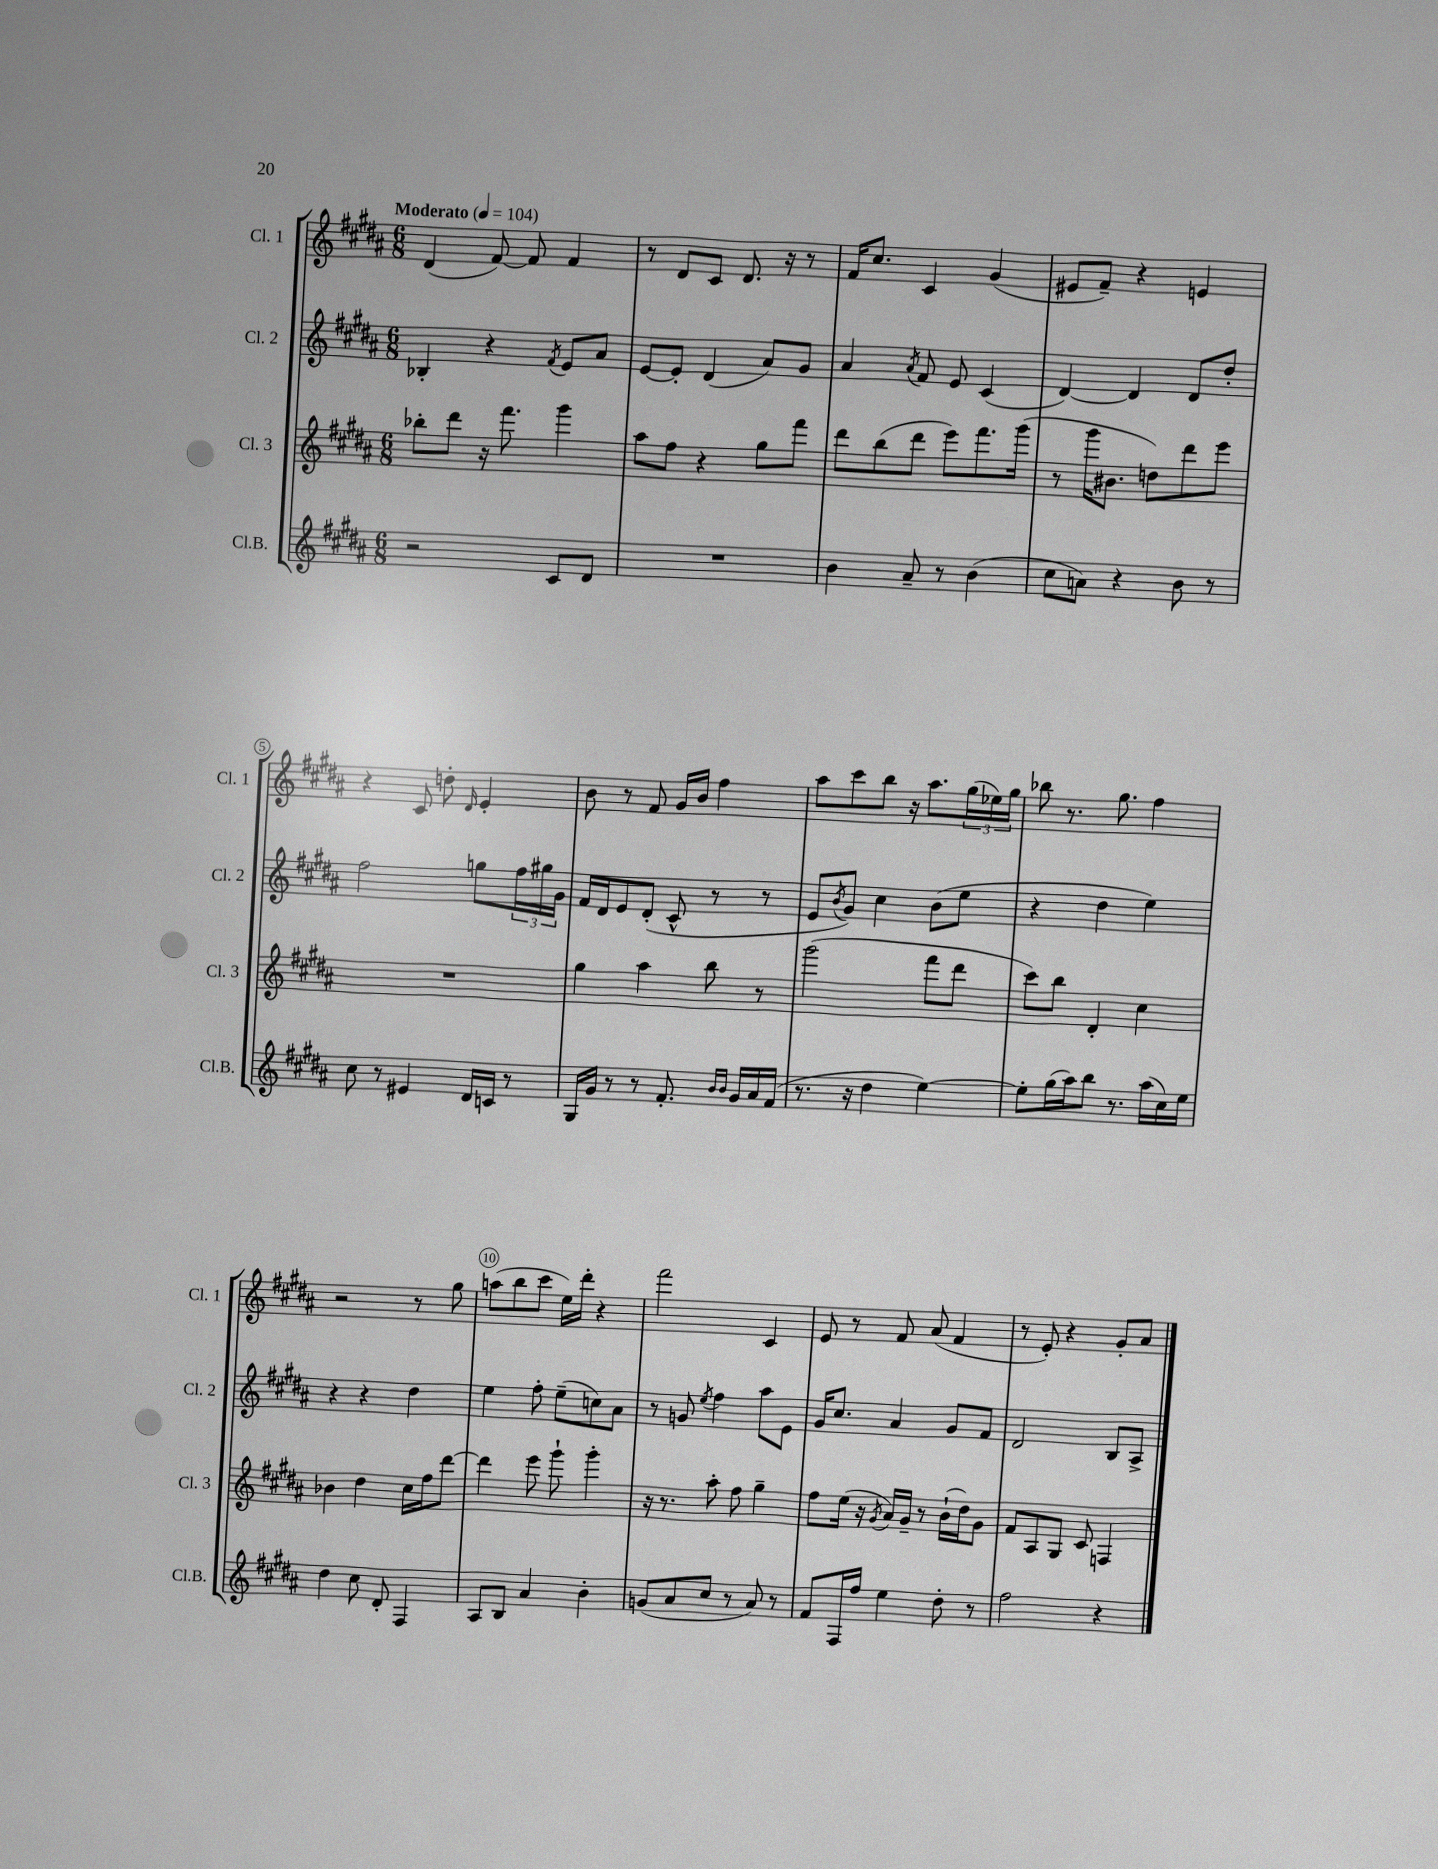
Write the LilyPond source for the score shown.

<<
\new StaffGroup <<
\new Staff = "s0" \with { instrumentName = "Cl. 1" shortInstrumentName = "Cl. 1" } {
    \clef treble \key b \major \numericTimeSignature \time 6/8 \tempo "Moderato" 4 = 104
    dis'4( fis'8~) fis'8 fis'4 |
    r8 dis'8 cis'8 dis'8. r16 r8 |
    fis'16 cis''8. cis'4 gis'4( |
    eis'8 fis'8--) r4 e'4 |
    r4 cis'8 d''8-. \grace { dis'16 } e'4-. |
    b'8 r8 fis'8 gis'16 b'16 fis''4 |
    ais''8 cis'''8 b''8 r16 ais''8. \tuplet 3/2 { gis''16( ees''16) gis''16 } |
    bes''8 r8. gis''8. fis''4 |
    r2 r8 gis''8 |
    a''8( b''8 cis'''8 e''16) dis'''16-. r4 |
    fis'''2 cis'4 |
    e'8 r8 fis'8 ais'8( fis'4 |
    r8 e'8-.) r4 gis'8-. ais'8 \bar "|." |
}
\new Staff = "s1" \with { instrumentName = "Cl. 2" shortInstrumentName = "Cl. 2" } {
    \clef treble \key b \major \numericTimeSignature \time 6/8
    bes4-. r4 \acciaccatura { fis'8 } e'8 ais'8 |
    e'8~ e'8-. dis'4( ais'8) gis'8 |
    ais'4 \acciaccatura { ais'8 } fis'8 e'8 cis'4( |
    dis'4~) dis'4 dis'8 dis''8-. |
    fis''2 g''8 \tuplet 3/2 { fis''16 gis''16 gis'16 } |
    fis'16 dis'16 e'8 dis'8-.( cis'8-^ r8 r8 |
    e'8 \acciaccatura { b'8 } gis'8) cis''4 b'8( e''8 |
    r4 dis''4 e''4) |
    r4 r4 dis''4 |
    e''4 fis''8-. e''8--( c''8) ais'8 |
    r8 g'8 \acciaccatura { e''8 } fis''4 ais''8 e'8 |
    gis'16 cis''8. ais'4 gis'8 fis'8 |
    dis'2 b8 ais8-> \bar "|." |
}
\new Staff = "s2" \with { instrumentName = "Cl. 3" shortInstrumentName = "Cl. 3" } {
    \clef treble \key b \major \numericTimeSignature \time 6/8
    bes''8-. dis'''8 r16 fis'''8. gis'''4 |
    ais''8 fis''8 r4 gis''8 fis'''8 |
    dis'''8 b''8( dis'''8 e'''8) fis'''8. gis'''16( |
    r8 gis'''16 bis'8. d''8) dis'''8 e'''8 |
    R2. |
    gis''4 ais''4 b''8 r8 |
    gis'''2( fis'''8 dis'''8 |
    cis'''8) b''8 dis'4-. cis''4 |
    bes'4 dis''4 cis''16 fis''16 dis'''8~ |
    dis'''4 e'''8 gis'''8-! gis'''4-. |
    r16 r8. ais''8-. fis''8 gis''4-- |
    fis''8 e''16( r16 \acciaccatura { gis'8 } ais'16) gis'16-- r8 b'16-!( dis''16) gis'8 |
    fis'8 ais8 gis8 cis'8 f4 \bar "|." |
}
\new Staff = "s3" \with { instrumentName = "Cl.B." shortInstrumentName = "Cl.B." } {
    \clef treble \key b \major \numericTimeSignature \time 6/8
    r2 cis'8 dis'8 |
    R2. |
    b'4 ais'8-- r8 b'4( |
    cis''8 a'8) r4 b'8 r8 |
    cis''8 r8 eis'4 dis'16 c'16 r8 |
    gis16 gis'16 r8 r8 fis'8.-. \grace { b'16 b'16 } gis'16 ais'16 fis'16( |
    r8. r16 dis''4 e''4~) |
    e''8-. gis''16( ais''16) b''8 r8. ais''16( cis''16) e''16 |
    dis''4 cis''8 dis'8-. fis4 |
    ais8 b8 ais'4 b'4-. |
    g'8( ais'8 cis''8 r8 ais'8) r8 |
    fis'8 fis16 fis''16 e''4 dis''8-. r8 |
    fis''2 r4 \bar "|." |
}
>>
>>
\layout { \context { \Score \override BarNumber.break-visibility = ##(#f #t #t) barNumberVisibility = #(every-nth-bar-number-visible 5) \override BarNumber.stencil = #(make-stencil-circler 0.1 0.3 ly:text-interface::print) } }
